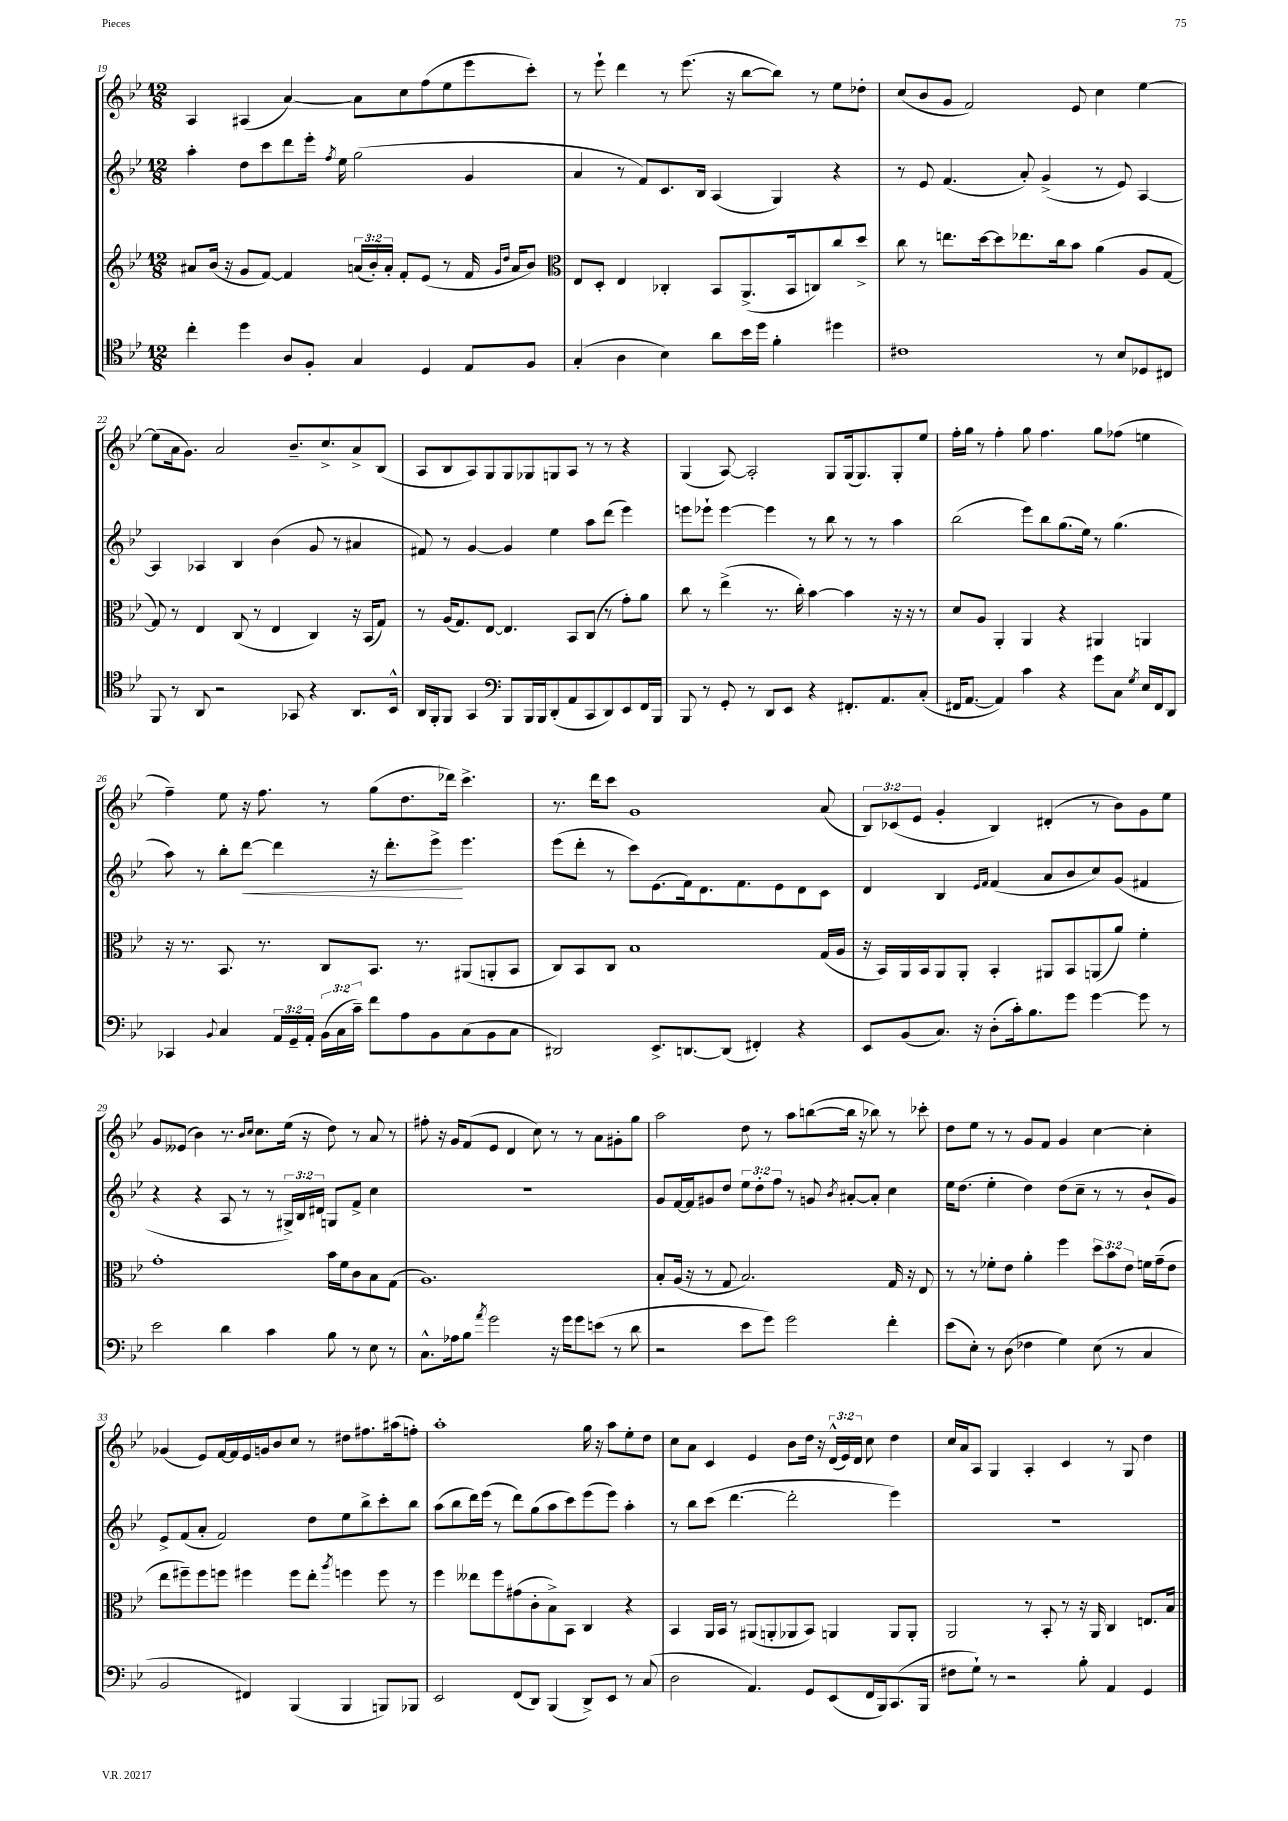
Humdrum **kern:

**kern	**kern	**kern	**dynam	**kern
*part4	*part3	*part2	*part2	*part1
*staff4	*staff3	*staff2	*staff2	*staff1
*clefC4	*clefG2	*clefG2	*	*clefG2
*k[b-e-]	*k[b-e-]	*k[b-e-]	*	*k[b-e-]
*M12/8	*M12/8	*M12/8	*	*M12/8
=19	=19	=19	=19	=19
4cc'\	8a#X/L	4aa'\	.	4A/
.	(16b-/Jk	.	.	.
.	16r	.	.	.
4dd\	8g/L	8dd\L	.	(4A#X/
.	[8f/J)	8ccc\	.	.
8A/L	4f/]	8ddd\	.	[4a/)
8F'/J	.	16eee-'\Jk	.	.
.	.	8qff/	.	.
.	.	16ee-\	.	.
4G/	(24an/LL	(2gg\	.	8a\L]
.	24b-'/)	.	.	.
.	24a'/JJ	.	.	.
.	8f'/L	.	.	8cc\
4D/	(8e-/J	.	.	(8ff\
.	8r	.	.	8ee-\
8E-/L	16f/	4g/	.	8eee-\
.	16qqg/LL	.	.	.
.	16qqdd/JJ	.	.	.
.	16a/KL	.	.	.
8F/J	8b-/J)	.	.	8ccc'\J)
=20	=20	=20	=20	=20
*	*clefC3	*	*	*
(4G'/	8E-/L	4a/	.	8r
.	8D'/J	.	.	8eee-`\
4A\	4E-/	8r	.	4ddd\
.	.	8f/L)	.	.
4B-\)	4C-X'/	8.c/	.	8r
.	.	.	.	(8.eee-\
.	.	16B-/Jk	.	.
8a\L	8BB-/L	(4A/	.	.
.	.	.	.	16r
16b-\L	(8.AA^/	.	.	[8bb-\L
16dd\JJ	.	.	.	.
4f'\	.	4G/)	.	8bb-\J])
.	16BB-/k	.	.	.
.	8Cn/)	.	.	8r
4dd#X\	8cc/	4r	.	8ee-\L
.	8dd^/J	.	.	8dd-X'\J
=21	=21	=21	=21	=21
1c#X	8cc\	8r	.	(8cc/L
.	8r	8e-/	.	8b-/
.	8.een\L	(4.f/	.	8g/J
.	.	.	.	2f/)
.	[16dd\k	.	.	.
.	8dd\]	.	.	.
.	8.ee-X\	8a'/)	.	.
.	.	(4g^/	.	.
.	16cc\k	.	.	.
.	8b-\J	.	.	8e-/
8r	(4a\	8r	.	4cc\
8B-/L	.	8e-/)	.	.
8D-X/	8A/L	[4A/	.	[4ee-\
8C#X/J	[8G/J	.	.	.
!!LO:LB:g=z
=22	=22	=22	=22	=22
8FF/	8G/])	4A/]	.	(8ee-\L]
8r	8r	.	.	16a\k
.	.	.	.	8.g\J)
8AA/	4E-/	4A-X/	.	.
2r	.	.	.	2a/
.	(8C/	4B-/	.	.
.	8r	.	.	.
.	4E-/	(4b-\	.	.
8GG-X/	.	.	.	8.b-~/L
4r	4C/)	8g/	.	.
.	.	.	.	8.cc^/
.	.	8r	.	.
8.AA/L	16r	4a#X/	.	8a^/
.	(16BB-/KL	.	.	.
.	8G/J)	.	.	(8B-/J
16BB-^^/Jk	.	.	.	.
=23	=23	=23	=23	=23
16AA/LL	8r	8f#X/)	.	8A/L
16FF'/J	.	.	.	.
8FF/J	(16A/KL	8r	.	8B-/
.	8.G/)	.	.	.
4GG/	.	[4g/	.	8A/)
.	[8E-/J	.	.	8G/
*clefF4	*	*	*	*
8BBB-/L	4.E-/]	4g/]	.	8G/
16BBB-/L	.	.	.	8G-X/
16BBB-/J	.	.	.	.
(8DD'/	.	4ee-\	.	8Gn/
8AA/	8BB-/L	.	.	8A/J
8CC/	(8C/J	8aa\L	.	8r
8DD/)	8r	(8ddd\J	.	8r
8EE-/	8g'\L)	4eee-\)	.	4r
16FF/L	8a\J	.	.	.
16BBB-/JJ	.	.	.	.
=24	=24	=24	=24	=24
8BBB-/	8cc\	8eeen\L	.	(4G/
8r	8r	8eee-X`\J	.	.
8GG'/	(4ee-^\	[4eee-\	.	[8A/)
8r	.	.	.	2A'/]
8DD/L	8.r	4eee-\]	.	.
8EE-/J	.	.	.	.
.	16cc'\)	.	.	.
4r	[4b-\	8r	.	.
.	.	8bb-\	.	8G/L
8.FF#X'/L	4b-\]	8r	.	(16G/k
.	.	.	.	8.G/)
.	.	8r	.	.
8.AA/	.	.	.	.
.	16r	4aa\	.	8G'/
.	16r	.	.	.
(8C'/J	8r	.	.	8ee-/J
=25	=25	=25	=25	=25
16FF#X/KL	8d/L	(2bb-\	.	16ff'\LL
[8.AA/J	.	.	.	16gg\JJ
.	8A/J	.	.	8r
4AA/])	4AA'/	.	.	4ff'\
4c\	4AA/	8eee-\L)	.	8gg\
.	.	8bb-\	.	4.ff\
4r	4r	(8.gg\	.	.
.	.	16ee-\Jk)	.	.
8g\L	4AA#X/	8r	.	8gg\L
8C\J	.	(4.gg\	.	(8ff-X\J
8qG/	.	.	.	.
16E-/LL	4AAn/	.	.	4een\
16FF#/J	.	.	.	.
8DD/J	.	.	.	.
!!LO:LB:g=z
=26	=26	=26	=26	=26
4CC-X/	16r	8aa\)	.	4ff~\)
.	8.r	.	.	.
.	.	8r	.	.
8qqBB-/	.	.	.	.
4C/	8.BB-/	8bb-'\L	.	8ee-\
!	!	!	!LO:HP:b	!
.	.	[8ddd\J	<	16r
.	8.r	.	.	8.ff\
24AA/LL	.	4ddd\]	.	.
24GG~/	.	.	.	.
24AA'/JJ	.	.	.	.
(24BB-\LL	8C/L	.	.	8r
24C\	.	.	.	.
24c~\JJ)	.	.	.	.
8f\L	8.BB-/J	16r	.	(8gg\L
.	.	8.ddd'\L	.	.
8A\	.	.	.	8.dd\
.	8.r	.	.	.
8BB-\	.	8eee-^\J	.	.
.	.	.	.	16ddd-X\Jk)
(8C\	(8AA#X/L	4.eee-\	[	4.ccc^\
8BB-\	8AAn'/	.	.	.
8C\J	8BB-/J	.	.	.
=27	=27	=27	=27	=27
2DD#X/)	8C/L)	(8eee-\L	.	8.r
.	8BB-/	8ddd'\J	.	.
.	.	.	.	16ddd\KL
.	8C/J	8r	.	8ccc\J
.	1B-	8ccc\L)	.	1g
8.EE-^/L	.	(8.e-\	.	.
[8.DDn/	.	16f\k)	.	.
.	.	8.d\	.	.
(8DD/J]	.	.	.	.
.	.	8.f\	.	.
4FF#X'/)	.	.	.	.
.	.	8e-\	.	.
4r	.	8d\	.	.
.	(16G/LL	8c\J	.	(8a/
.	16A/JJ	.	.	.
=28	=28	=28	=28	=28
8EE-/L	16r	4d/	.	12B-/L)
.	16BB-/LL)	.	.	.
.	.	.	.	(12c-X/
(8BB-/	16AA/	.	.	.
.	.	.	.	12e-/J
.	16BB-/J	.	.	.
8.C/J)	8AA/	4B-/	.	4g'/
.	8AA'/J	.	.	.
16r	.	.	.	.
.	.	16qqe-/LL	.	.
.	.	16qqf/JJ	.	.
(8D'\L	4BB-'/	(4f/	.	4B-/)
16c'\k)	.	.	.	.
8.B-\	.	.	.	.
.	8AA#X/L	8a/L	.	(4d#X'/
8g\J	8BB-/	8b-/	.	.
[4g\	(8AAn/	8cc/)	.	8r
.	8a/J)	(8g/J	.	8b-\L)
8g\]	4f'\	4f#X/	.	8g\
8r	.	.	.	8ee-\J
!!LO:LB:g=z
=29	=29	=29	=29	=29
2e-\	1g'	4r	.	8g/L
.	.	.	.	(8e--X/J
.	.	4r	.	4b-\)
4d\	.	8A/	.	8.r
.	.	8r	.	.
.	.	.	.	16qqb-/LL
.	.	.	.	16qqcc/JJ
.	.	.	.	8.cc\L
4c\	.	8r	.	.
.	.	24G#X^/LL)	.	(16ee-\Jk
.	.	24B-/	.	.
.	.	.	.	16r
.	.	24d#X/JJ	.	.
8B-\	16b-\LL	8Gn/L	.	8dd\)
.	16f\J	.	.	.
8r	8c\	8f^/J	.	8r
8E-\	8B-\	4cc\	.	8a/
8r	(8G\J	.	.	8r
=30	=30	=30	=30	=30
8.C^^\L	1.A)	1.r	.	8ff#X'\
.	.	.	.	16r
16A-X\k	.	.	.	16g/KL
8B-\J	.	.	.	(8f/
8qa/	.	.	.	.
2g\	.	.	.	8e-/J
.	.	.	.	4d/
.	.	.	.	8cc\)
16r	.	.	.	8r
16g\KL	.	.	.	.
8g\	.	.	.	8r
(8en\J	.	.	.	8a\L
8r	.	.	.	8g#X'\
8d\	.	.	.	8gg\J
=31	=31	=31	=31	=31
2r	8B-'/L	8g/L	.	2aa\
.	(16A/Jk	[16f/L	.	.
.	16r	16f/J]	.	.
.	8r	8g#X/	.	.
.	8G/	8dd/J	.	.
8e-\L	2.B-/)	12ee-\L	.	8dd\
.	.	12dd'\	.	.
8g\J)	.	.	.	8r
.	.	12ff\J	.	.
2g\	.	8r	.	8aa\L
.	.	8gn/	.	([8bbn\
.	.	8qb-/	.	.
.	.	[8a#X'/L	.	16bb\Jk]
.	.	.	.	16r
.	.	8a#'/J]	.	8bb-X\)
4f'\	16G/	4cc\	.	8r
.	16r	.	.	.
.	8E-/	.	.	8ccc-X'\
=32	=32	=32	=32	=32
(8e-\L	8r	16ee-\KL	.	8dd\L
.	.	(8.dd\J	.	.
8E-'\J)	8r	.	.	8ee-\J
8r	8f-X'\L	4ee-'\	.	8r
(8D\	8e-\J	.	.	8r
4F-X\	4a'\	4dd\)	.	8g/L
.	.	.	.	8f/J
4G\)	4ff\	(8dd\L	.	4g/
.	.	8cc~\J	.	.
(8E-\	12dd\L	8r	.	[4cc\
.	12b-\	.	.	.
8r	.	8r	.	.
.	12e-\J	.	.	.
4C/	16fn\LL	8b-`/L	.	4cc'\]
.	(16g~\J	.	.	.
.	8e-\J	8g/J)	.	.
!!LO:LB:g=z
=33	=33	=33	=33	=33
2BB-/	8ee-\L	8e-^/L	.	(4g-X/
.	8ff#X~\)	(8f/	.	.
.	8ff#\	8a'/J	.	8e-/L)
.	8ffn\J	2f/)	.	[16f/L
.	.	.	.	16f/]
4FF#X/)	4ff#X\	.	.	16e-/
.	.	.	.	16gn/J
.	.	.	.	8b-/
(4BBB-/	8ff#\L	.	.	8cc/J
.	8ee-'\J	8dd\L	.	8r
.	8qaa/	.	.	.
4BBB-/	4ffn\	8ee-\	.	8dd#X\L
.	.	8bb-^\	.	8.ff#X\
8BBBn/L)	8ff\	8ccc'\	.	.
.	.	.	.	(16aa#X\k
8BBB-X/J	8r	8bb-\J	.	8ffn'\J)
=34	=34	=34	=34	=34
2EE-/	4ff\	(8aa\L	.	1aa'
.	.	8bb-\	.	.
.	8ee--X\L	16ddd\L)	.	.
.	.	(16eee-\JJ	.	.
.	8ff\	8r	.	.
(8FF/L	(8g#X\	8ddd\L)	.	.
8DD/J)	8c'\	(8gg\	.	.
(4BBB-/	8B-^\)	8aa\	.	.
.	8BB-\J	8ccc\)	.	.
8DD^/L)	4C/	(8eee-\	.	16gg\
.	.	.	.	16r
8EE-/J	.	8eee-\J)	.	8aa\L
8r	4r	4aa'\	.	8ee-'\
(8C/	.	.	.	8dd\J
=35	=35	=35	=35	=35
2D\	4BB-/	8r	.	8cc\L
.	.	8bb-\L	.	8a\J
.	16AA/LL	(8ccc\J	.	4c/
.	16BB-/JJ	.	.	.
.	8r	[4.ddd\	.	.
4.AA/)	(8AA#X/L	.	.	4e-/
.	8AAn'/	.	.	.
.	8AA-X/	2ddd'\]	.	8b-\L
8GG/L	8BB-/J)	.	.	16dd\Jk
.	.	.	.	16r
(8EE-/	4AAn/	.	.	(24d^^/LL
.	.	.	.	24e-/)
.	.	.	.	24d/JJ
16FF/L	.	.	.	8cc\
16BBB-/J)	.	.	.	.
(8.CC/	8AA/L	4eee-\)	.	4dd\
.	8AA'/J	.	.	.
16BBB-/Jk	.	.	.	.
=36	=36	=36	=36	=36
8F#X\L	2AA/	1.r	.	16cc/LL
.	.	.	.	16a/J
8G`\J)	.	.	.	8A/J
8r	.	.	.	4G/
2r	.	.	.	.
.	8r	.	.	4A'/
.	8BB-'/	.	.	.
.	8r	.	.	4c/
8B-'\	16r	.	.	.
.	16AA/	.	.	.
4AA/	4C/	.	.	8r
.	.	.	.	8G/
4GG/	8.En/L	.	.	4dd\
.	16B-/Jk	.	.	.
==	==	==	==	==
*-	*-	*-	*-	*-
